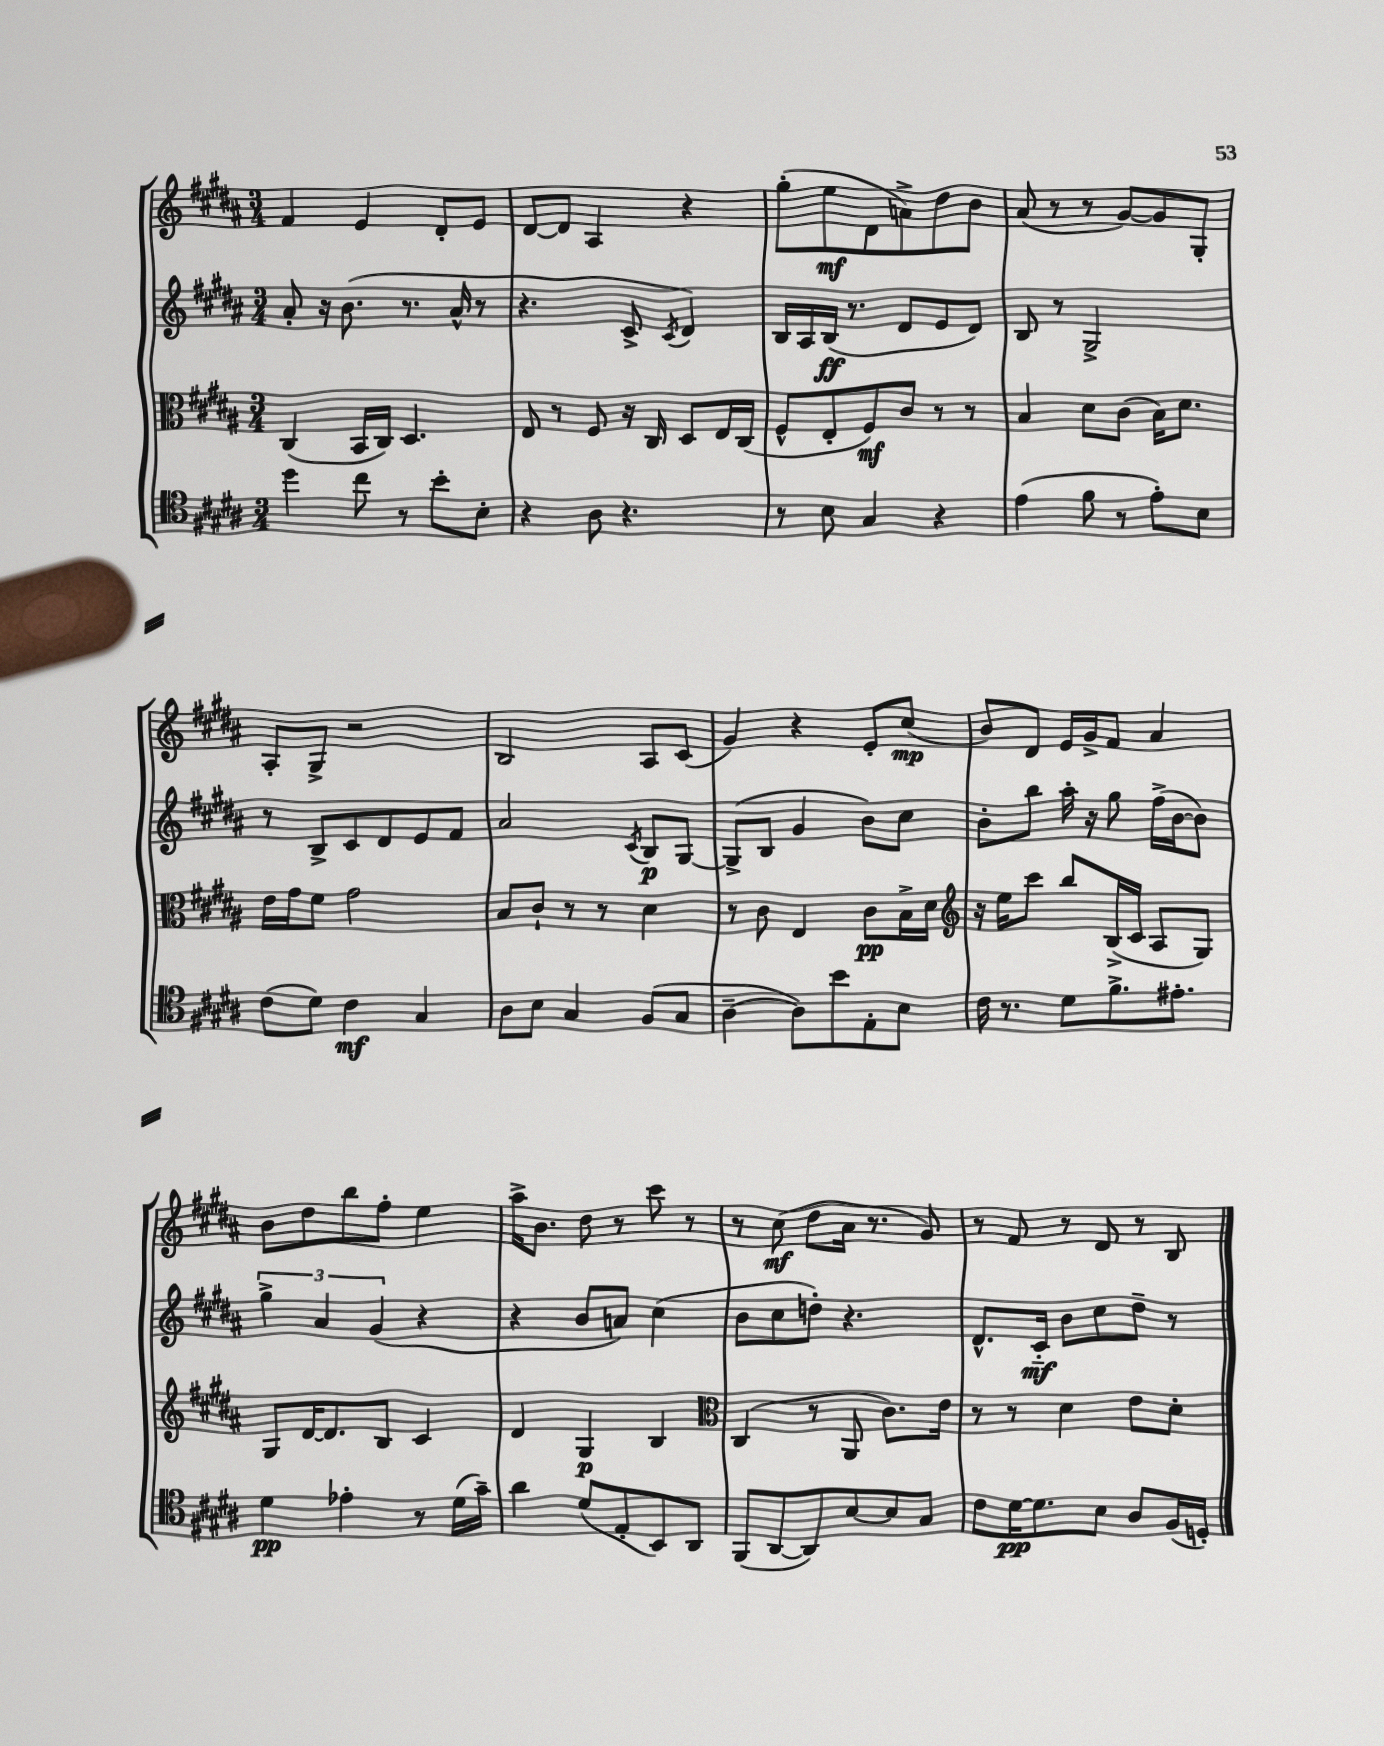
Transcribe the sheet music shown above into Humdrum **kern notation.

**kern	**dynam	**kern	**dynam	**kern	**dynam	**kern	**dynam
*part4	*part4	*part3	*part3	*part2	*part2	*part1	*part1
*staff4	*staff4	*staff3	*staff3	*staff2	*staff2	*staff1	*staff1
*clefC4	*	*clefC3	*	*clefG2	*	*clefG2	*
*k[f#c#g#d#a#]	*	*k[f#c#g#d#a#]	*	*k[f#c#g#d#a#]	*	*k[f#c#g#d#a#]	*
*M3/4	*	*M3/4	*	*M3/4	*	*M3/4	*
=19	=19	=19	=19	=19	=19	=19	=19
4dd#\	.	(4C#/	.	8a#'/	.	4f#/	.
.	.	.	.	16r	.	.	.
.	.	.	.	(8.b\	.	.	.
8cc#\	.	16BB/LL	.	.	.	4e/	.
.	.	16C#/JJ)	.	.	.	.	.
8r	.	4.D#/	.	8.r	.	.	.
8b'\L	.	.	.	.	.	8d#'/L	.
.	.	.	.	16a#^^/	.	.	.
8B'\J	.	.	.	8r	.	8e/J	.
=20	=20	=20	=20	=20	=20	=20	=20
4r	.	8E/	.	4.r	.	[8d#/L	.
.	.	8r	.	.	.	8d#/J]	.
8A#\	.	8F#/	.	.	.	4A#/	.
4.r	.	16r	.	8c#^/	.	.	.
.	.	16C#/	.	.	.	.	.
.	.	.	.	8qc#/	.	.	.
.	.	8D#/L	.	4d#/)	.	4r	.
.	.	16E/L	.	.	.	.	.
.	.	(16C#/JJ	.	.	.	.	.
=21	=21	=21	=21	=21	=21	=21	=21
8r	.	8F#^^/L	.	16B/LL	.	(8gg#'\L	.
.	.	.	.	16A#/	.	.	.
8B\	.	8E'/	.	(16B/JJ	ff	8ee\	mf
.	.	.	.	8.r	.	.	.
4G#/	.	8F#/)	mf	.	.	8d#\	.
.	.	8c#/J	.	8d#/L	.	8an^\)	.
4r	.	8r	.	8e/	.	8dd#\	.
.	.	8r	.	8d#/J)	.	8b\J	.
=22	=22	=22	=22	=22	=22	=22	=22
(4e\	.	4B/	.	8B/	.	(8a#/	.
.	.	.	.	8r	.	8r	.
8f#\	.	8d#\L	.	2G#^/	.	8r	.
8r	.	(8c#\J	.	.	.	[8g#/L)	.
8e'\L)	.	16B\KL)	.	.	.	8g#/]	.
.	.	8.d#\J	.	.	.	.	.
8B\J	.	.	.	.	.	8G#'/J	.
!!LO:LB:g=z
=23	=23	=23	=23	=23	=23	=23	=23
(8c#\L	.	16e\LL	.	8r	.	8A#'/L	.
.	.	16g#\J	.	.	.	.	.
8d#\J)	.	8f#\J	.	8B^/L	.	8G#^/J	.
4c#\	mf	2g#\	.	8c#/	.	2r	.
.	.	.	.	8d#/	.	.	.
4G#/	.	.	.	8e/	.	.	.
.	.	.	.	8f#/J	.	.	.
=24	=24	=24	=24	=24	=24	=24	=24
8A#\L	.	8B/L	.	2a#/	.	2B/	.
8B\J	.	8c#`/J	.	.	.	.	.
4G#/	.	8r	.	.	.	.	.
.	.	8r	.	.	.	.	.
.	.	.	.	8qc#/	.	.	.
(8F#/L	.	4d#\	.	8B/L	p	8A#/L	.
8G#/J	.	.	.	[8G#/J	.	(8c#/J	.
=25	=25	=25	=25	=25	=25	=25	=25
[4A#~\	.	8r	.	(8G#^/L]	.	4g#/)	.
.	.	8c#\	.	8B/J	.	.	.
8A#\L])	.	4E/	.	4g#/	.	4r	.
8b\	.	.	.	.	.	.	.
8E'\	.	8c#\L	pp	8b\L)	.	8e'/L	.
8B\J	.	16B^\L	.	8cc#\J	.	(8cc#/J	mp
.	.	16d#\JJ	.	.	.	.	.
=26	=26	=26	=26	=26	=26	=26	=26
*	*	*clefG2	*	*	*	*	*
16c#\	.	16r	.	8b'\L	.	8b/L)	.
8.r	.	16ee\KL	.	.	.	.	.
.	.	8ccc#\J	.	8bb\J	.	8d#/J	.
8d#\L	.	8bb/L	.	16aa#'\	.	16e/LL	.
.	.	.	.	16r	.	16g#^/J	.
8.f#^\	.	(16B^/L	.	8gg#\	.	8f#/J	.
.	.	16c#/JJ	.	.	.	.	.
.	.	8A#/L	.	(16ff#^\LL	.	4a#/	.
8.e#X'\J	.	.	.	[16b\J	.	.	.
.	.	8G#/J)	.	8b\J])	.	.	.
!!LO:LB:g=z
=27	=27	=27	=27	=27	=27	=27	=27
4d#\	pp	8G#/L	.	6gg#^\	.	8b\L	.
.	.	[16d#/K	.	.	.	8dd#\	.
.	.	.	.	6a#/	.	.	.
.	.	8.d#/]	.	.	.	.	.
4e-X'\	.	.	.	.	.	8bb\	.
.	.	.	.	(6g#/	.	.	.
.	.	8B/J	.	.	.	8ff#'\J	.
8r	.	4c#/	.	4r	.	4ee\	.
(16d#\LL	.	.	.	.	.	.	.
16g#~\JJ)	.	.	.	.	.	.	.
=28	=28	=28	=28	=28	=28	=28	=28
4a#\	.	4d#/	.	4r	.	16aa#^\KL	.
.	.	.	.	.	.	8.b\J	.
(8d#/L	.	4G#/	p	8b/L	.	8dd#\	.
8E'/	.	.	.	8an/J)	.	8r	.
8BB/)	.	4B/	.	(4cc#\	.	8ccc#\	.
8AA#/J	.	.	.	.	.	8r	.
=29	=29	=29	=29	=29	=29	=29	=29
*	*	*clefC3	*	*	*	*	*
(8FF#/L	.	(4C#/	.	8b\L	.	8r	.
[8AA#/	.	.	.	8cc#\	.	(8cc#\	mf
8AA#/])	.	8r	.	8ddn'\J)	.	8dd#\L	.
[8B/	.	8AA#/	.	4.r	.	16a#\Jk	.
.	.	.	.	.	.	8.r	.
8B/]	.	8.c#\L)	.	.	.	.	.
8G#/J	.	.	.	.	.	8g#/)	.
.	.	16e\Jk	.	.	.	.	.
=30	=30	=30	=30	=30	=30	=30	=30
8c#\L	.	8r	.	8.d#^^/L	.	8r	.
[16d#\K	pp	8r	.	.	.	8f#/	.
8.d#\]	.	.	.	16c#/Jk	mf	.	.
.	.	4d#\	.	8b\L	.	8r	.
8B\J	.	.	.	8cc#\	.	8d#/	.
8A#/L	.	8e\L	.	8dd#~\J	.	8r	.
(16F#/L	.	8d#'\J	.	8r	.	8B/	.
16Dn'/JJ)	.	.	.	.	.	.	.
==	==	==	==	==	==	==	==
*-	*-	*-	*-	*-	*-	*-	*-
